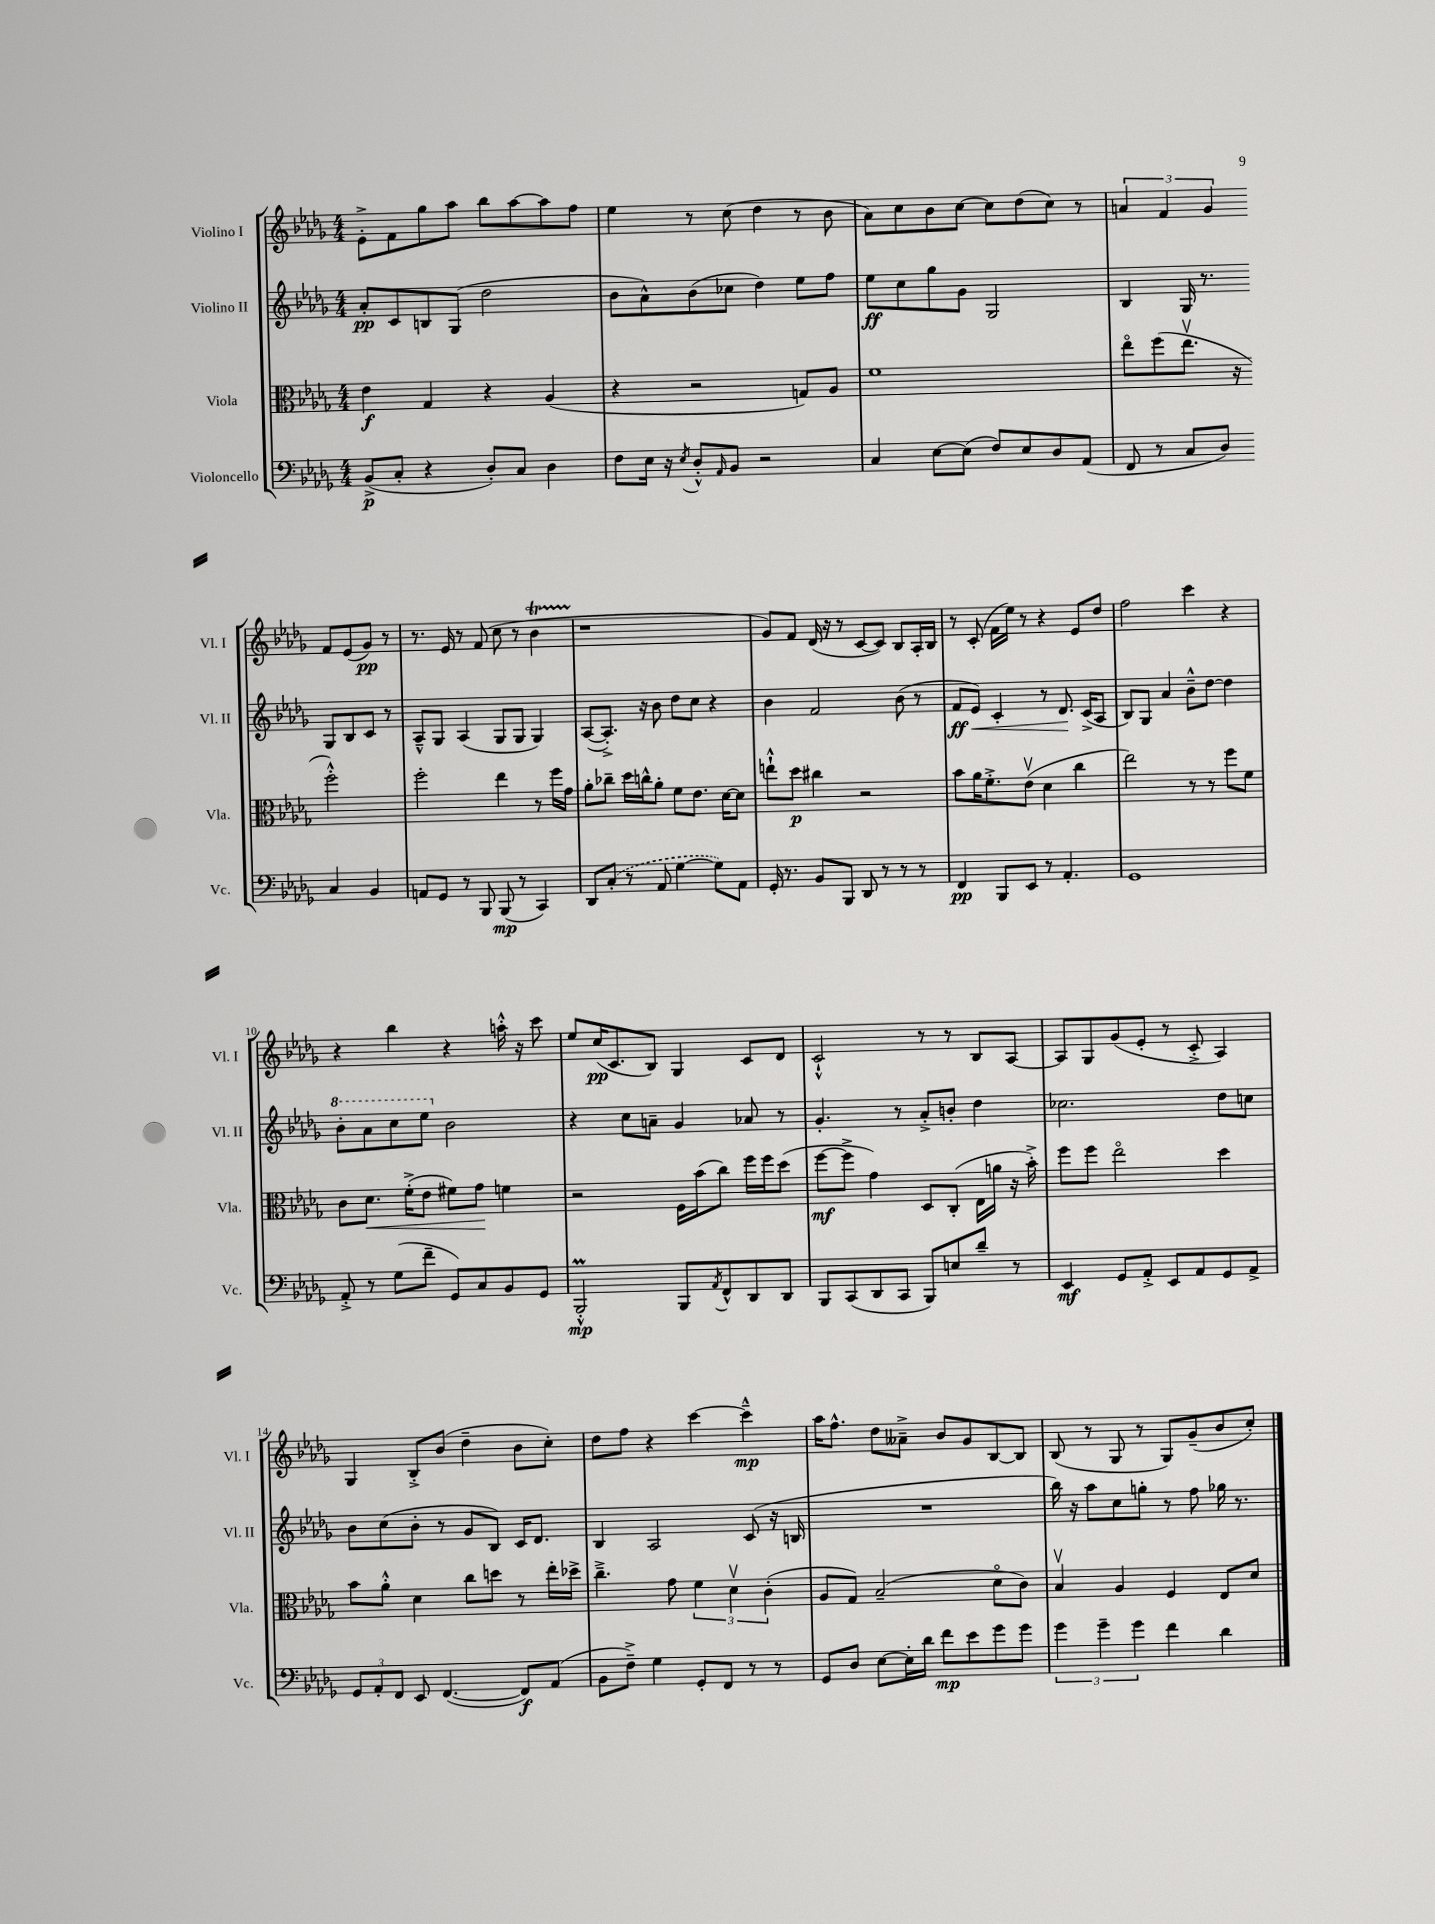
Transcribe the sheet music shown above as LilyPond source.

<<
\new StaffGroup <<
\new Staff = "s0" \with { instrumentName = "Violino I" shortInstrumentName = "Vl. I" } {
    \clef treble \key des \major \numericTimeSignature \time 4/4
    ees'8-.-> f'8 ges''8 aes''8 bes''8 aes''8~ aes''8 f''8 |
    ees''4 r8 c''8( des''4 r8 bes'8 |
    aes'8) c''8 bes'8 c''8~ c''8 des''8( c''8) r8 |
    \tuplet 3/2 { a'4 f'4 ges'4 } f'8 ees'8( ges'8\pp) r8 |
    r8. ees'16 r8 f'8( c''8 r8 bes'4\startTrillSpan |
    r1\stopTrillSpan |
    ges'8) f'8 des'16( r16 r8 c'8~ c'8) bes8 aes16-. bes16 |
    r8 c'8-.( f'16 ees''16) r8 r4 ees'8 des''8 |
    f''2 c'''4 r4 |
    r4 bes''4 r4 a''16-.-^ r16 c'''8 |
    ees''8 c''16\pp( c'8. bes8) ges4 c'8 des'8 |
    c'2-!-^ r8 r8 bes8 aes8~ |
    aes8 ges8 ges'8( ees'8-. r8 c'8-.-> aes4) |
    ges4 bes8-.-> bes'8( des''4-- bes'8 c''8-.) |
    des''8 f''8 r4 c'''4~ c'''4---^\mp |
    aes''16 f''8.-^ des''8 aeses'8---> bes'8 ges'8 bes8~ bes8 |
    bes8( r8 ges8 r8 ges8) ges'8--( bes'8 c''8-.) \bar "|." |
}
\new Staff = "s1" \with { instrumentName = "Violino II" shortInstrumentName = "Vl. II" } {
    \clef treble \key des \major \numericTimeSignature \time 4/4
    aes'8-.\pp c'8 b8 ges8( des''2 |
    bes'8 aes'8-^) bes'8( ces''8 des''4) ees''8 f''8 |
    ees''8\ff c''8 ges''8 ges'8 ges2 |
    bes4 ges16 r8. ges8 bes8 c'8 r8 |
    aes8---^ ges8 aes4( ges8 ges8 ges4) |
    aes8~( aes8.-.->) r16 bes'8 des''8 c''8 r4 |
    bes'4 f'2 bes'8( r8 |
    f'8\ff\< ees'8) c'4-. r8 des'8.\! c'16->( aes8 |
    bes8) ges8 aes'4 bes'8---^ des''8~ des''4 |
    \ottava #1 bes''8-. aes''8 c'''8 ees'''8 \ottava #0 bes'2 |
    r4 c''8 a'8-- ges'4 aes'8 r8 |
    ges'4.-. r8 aes'8-.-> b'8-. des''4 |
    ces''2. des''8 c''8 |
    bes'8 c''8( bes'8-. r8 ges'8 bes8) c'16 des'8. |
    bes4 aes2 c'8( r16 b16 |
    R1 |
    bes''16) r16 aes''8 c''8 g''8-. r8 f''8 ges''16 r8. \bar "|." |
}
\new Staff = "s2" \with { instrumentName = "Viola" shortInstrumentName = "Vla." } {
    \clef alto \key des \major \numericTimeSignature \time 4/4
    ees'4\f ges4 r4 aes4( |
    r4 r2 g8) aes8 |
    f'1 |
    ees''8\flageolet f''8( ees''8.\upbow r16 f''2-.-^) |
    f''2-. ees''4 r8 f''16 ges'16 |
    aes'8-. ces''8-- des''16 c''16-^ aes'8-. f'8 ees'8. des'16~ des'8 |
    e''8-!-^ des''8\p cis''4 r2 |
    bes'8 aes'16 f'8.-.-> ees'8\upbow( des'4 c''4 |
    ees''2) r8 r8 f''8 f'8 |
    c'8 des'8.\< f'16-.->( ees'8 fis'8) ges'8\! f'4 |
    r2 f16 bes'16( c''8) f''16 f''16 des''8( |
    f''8~\mf f''8-> ges'4) des8 c8-.( ees16 a'16 r16 bes'16-.->) |
    f''8 f''8 ees''2\flageolet des''4 |
    bes'8 aes'8-.-^ des'4 c''8 d''8 r8 ees''16-. des''16-> |
    c''4.---> ges'8 \tuplet 3/2 { f'4 des'4\upbow c'4-.( } |
    aes8 ges8) bes2--( des'8\flageolet c'8) |
    bes4\upbow aes4 f4 ees8 des'8 \bar "|." |
}
\new Staff = "s3" \with { instrumentName = "Violoncello" shortInstrumentName = "Vc." } {
    \clef bass \key des \major \numericTimeSignature \time 4/4
    bes,8->\p( c8-. r4 des8-.) c8 des4 |
    f8 ees16 r16 \acciaccatura { ees8 } des8-.-^ \grace { aes,16 } bes,8 r2 |
    c4 ees8~ ees8( f8) ees8 des8 aes,8( |
    f,8 r8 c8 des8) c4 bes,4 |
    a,8 ges,8 r8 bes,,8 bes,,8\mp( r8 c,4) |
    des,8 \once \slurDashed c8-.( r8 aes,8 ges4~ ges8) aes,8 |
    ges,16-. r8. bes,8 bes,,8 des,8 r8 r8 r8 |
    f,4\pp bes,,8 ees,8 r8 aes,4.-. |
    ges,1 |
    aes,8-.-> r8 ges8( f'8-- ges,8) c8 bes,8 ges,8 |
    bes,,2-.-^\prall\mp bes,,8 \acciaccatura { aes,8 } f,8-^ des,8 des,8 |
    bes,,8 c,8( des,8 c,8 bes,,8) e8 des'8-- r8 |
    ees,4\mf ges,8 aes,8-.-> ees,8 aes,8 ges,8 aes,8-> |
    \tuplet 3/2 { ges,8 aes,8-. f,8 } ees,8 f,4.~( f,8\f) aes,8( |
    bes,8 f8--->) ges4 ges,8-. f,8 r8 r8 |
    ges,8 des8 ees8~ ees16-. des'16 f'8\mp ees'8 ges'8 ges'8 |
    \tuplet 3/2 { ges'4 ges'4-- ges'4 } f'4 des'4 \bar "|." |
}
>>
>>
